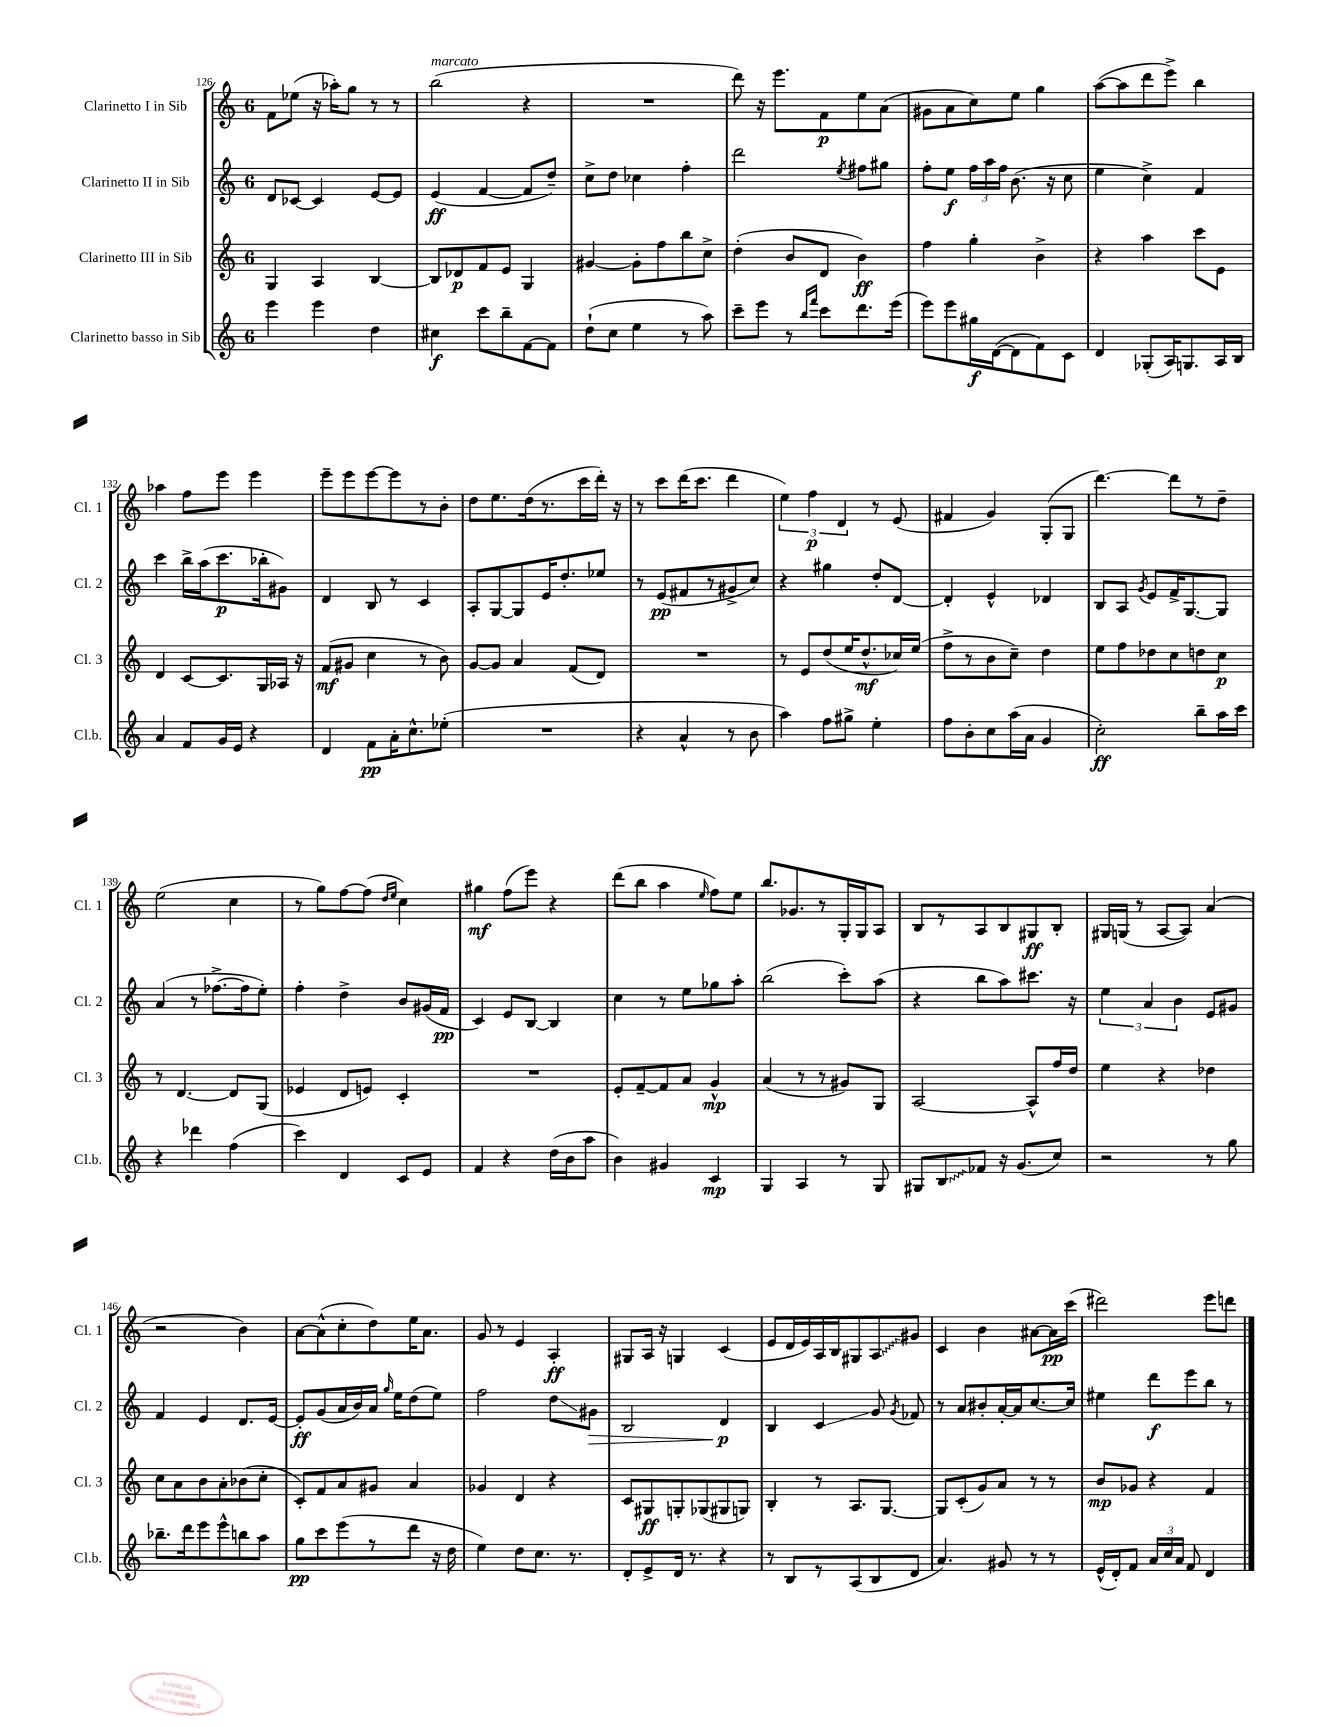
<<
\new StaffGroup <<
\new Staff = "s0" \with { instrumentName = "Clarinetto I in Sib" shortInstrumentName = "Cl. 1" } {
    \clef treble \key c \major \once \override Staff.TimeSignature.style = #'single-digit \time 6/8
    \autoBeamOff f'8[ ees''8]( r16 aes''16[-.) g''8] r8 r8 |
    b''2^\markup { \italic "marcato" }( r4 |
    R2. |
    d'''8) r16 e'''8.[ f'8\p e''8 a'8]( |
    gis'8[ a'8 c''8) e''8] g''4 |
    a''8[~( a''8 d'''8 e'''8]->) b''4 |
    aes''4 f''8[ e'''8] e'''4 |
    e'''8[-- e'''8 e'''8~ e'''8 r8 b'8]-. |
    d''8[ e''8. d''16( r8. c'''16 d'''16]-.) r16 |
    r8 c'''8[ d'''16( c'''8.] d'''4 |
    \tuplet 3/2 { e''4) f''4\p d'4 } r8 e'8( |
    fis'4 g'4) g8[-.( g8] |
    d'''4.~) d'''8[ r8 d''8]-- |
    e''2( c''4 |
    r8 g''8[) f''8~ f''8]( \grace { d''16[ e''16] } c''4) |
    gis''4\mf f''8[( e'''8]) r4 |
    d'''8[( b''8] a''4 \grace { e''16 } f''8[) e''8] |
    b''8.[ ges'8. r8 g16-. g16 a8] |
    b8[ r8 a8 b8 gis8\ff b8]-. |
    gis16[ g16]( r8 a8[~ a8]) a'4( |
    r2 b'4) |
    a'8[~ a'8-^( c''8-. d''8) e''16 a'8.] |
    g'8 r8 e'4 a4-.\ff |
    gis8[ a16] r16 g4 c'4( |
    e'8[ d'16 e'16) a16 b16 gis8 \once \override Glissando.style = #'zigzag a8\glissando gis'8] |
    c'4 b'4 ais'8[~ ais'16\pp c'''16]( |
    dis'''2) e'''8[ d'''8] \bar "|." |
}
\new Staff = "s1" \with { instrumentName = "Clarinetto II in Sib" shortInstrumentName = "Cl. 2" } {
    \clef treble \key c \major \once \override Staff.TimeSignature.style = #'single-digit \time 6/8
    \autoBeamOff d'8[ ces'8]~ ces'4 e'8[~ e'8] |
    e'4\ff( f'4~ f'8[ d''8]--) |
    c''8[-> d''8] ces''4 f''4-. |
    d'''2 \acciaccatura { e''8 } fis''8[ gis''8] |
    f''8[-. e''8]\f \tuplet 3/2 { f''16[ a''16 f''16] } b'8.( r16 c''8 |
    e''4 c''4->) f'4 |
    c'''4 b''16[-> a''16( c'''8.\p bes''16-. gis'8]) |
    d'4 b8 r8 c'4 |
    a8[-. g8~ g8 e'16 d''8.-. ees''8] |
    r8 e'8[\pp( fis'8 r8 gis'8-> c''8]) |
    r4 gis''4 d''8[-. d'8]~ |
    d'4-. e'4-^ des'4 |
    b8[ a8] \acciaccatura { g'8 } e'8[ f'16-> g8.~ g8] |
    a'4( r8 fes''8.[~-> fes''16 e''8]-.) |
    f''4-. d''4-> b'8[ gis'16( f'16]\pp |
    c'4) e'8[ b8]~ b4 |
    c''4 r8 e''8[ ges''8 a''8]-. |
    b''2( c'''8[-.) a''8]( |
    r4 b''8[ a''8) cis'''8.] r16 |
    \tuplet 3/2 { e''4 a'4 b'4 } e'8[ gis'8] |
    f'4 e'4 d'8.[ e'16]~ |
    e'8[-.\ff g'8( a'16 b'16) a'16] \grace { g''16 } e''16[ d''8( e''8]) |
    f''2 d''8[\glissando gis'8]\> |
    b2 d'4\p\! |
    b4 c'4\glissando g'8 \acciaccatura { g'8 } fes'8 |
    r8 a'8[ bis'8-. a'16~-. a'16 c''8.~ c''16] |
    eis''4 d'''8[\f e'''8 b''8] r8 \bar "|." |
}
\new Staff = "s2" \with { instrumentName = "Clarinetto III in Sib" shortInstrumentName = "Cl. 3" } {
    \clef treble \key c \major \once \override Staff.TimeSignature.style = #'single-digit \time 6/8
    \autoBeamOff g4 a4 b4~ |
    b8[ des'8\p f'8 e'8] g4 |
    gis'4~ gis'8[-. f''8 b''8 c''8]-> |
    d''4-.( b'8[ d'8] b'4\ff) |
    f''4 g''4-. b'4-> |
    r4 a''4 c'''8[ e'8] |
    d'4 c'8[~ c'8. g16 aes16] r16 |
    f'8[\mf( gis'8] c''4 r8 b'8) |
    g'8[~ g'8] a'4 f'8[( d'8]) |
    R2. |
    r8 e'8[ d''8( e''16 d''8.-^\mf ces''16) e''16]( |
    f''8[-> r8 b'8 c''8]--) d''4 |
    e''8[ f''8 des''8 c''8 d''8 c''8]\p |
    r8 d'4.~ d'8[ g8]( |
    ees'4 d'8[ e'8]) c'4-. |
    R2. |
    e'8[-. f'8~-- f'8 a'8] g'4-^\mp |
    a'4( r8 r8 gis'8[) g8] |
    a2~ a8[-^ f''16 d''16] |
    e''4 r4 des''4 |
    c''8[ a'8 b'8 a'8-. bes'8( c''8]-. |
    c'8[-.) f'8 a'8 gis'8] a'4 |
    ges'4 d'4 r4 |
    c'8[ gis8\ff g8-. ges8( gis8 g8]) |
    b4-. r8 a8.[ g8.]~ |
    g8[ c'8-.( g'8) a'8] r8 r8 |
    b'8[\mp ges'8] r4 f'4 \bar "|." |
}
\new Staff = "s3" \with { instrumentName = "Clarinetto basso in Sib" shortInstrumentName = "Cl.b." } {
    \clef treble \key c \major \once \override Staff.TimeSignature.style = #'single-digit \time 6/8
    \autoBeamOff e'''4 e'''4 d''4 |
    cis''4\f c'''8[ b''8-- f'8~ f'8] |
    d''8[-!( c''8] e''4 r8 a''8) |
    c'''8[-- e'''8] r8 \grace { b''16[ f'''16] } c'''8[ d'''8. e'''16]( |
    e'''8[) e'''8 gis''16\f d'16~( d'8 f'8) c'8] |
    d'4 ges8[-.( a16) g8. a16 b16] |
    a'4 f'8[ g'16 e'16] r4 |
    d'4 f'8[\pp a'16-. c''8.-^ ees''8]-.( |
    R2. |
    r4 a'4-^ r8 b'8 |
    a''4) f''8[ gis''8]-> e''4-. |
    f''8[ b'8-. c''8 a''16( a'16] g'4 |
    c''2-.\ff) b''8[-- a''16 c'''16] |
    r4 des'''4 f''4( |
    c'''4) d'4 c'8[ e'8] |
    f'4 r4 d''16[( b'16 a''8] |
    b'4) gis'4 c'4\mp |
    g4 a4 r8 g8 |
    gis8[ \once \override Glissando.style = #'zigzag b8\glissando fes'8] r16 g'8.[( c''8]) |
    r2 r8 g''8 |
    bes''8.[-- d'''16 e'''8 e'''8-^ b''8 a''8] |
    g''8[\pp c'''8 e'''8( r8 d'''8] r16 d''16 |
    e''4) d''8[ c''8.] r8. |
    d'8[-. e'8-> d'16] r8. r4 |
    r8 b8[ r8 a8( b8 d'8] |
    a'4.) gis'8 r8 r8 |
    e'16[-^( d'16-.) f'8] \tuplet 3/2 { a'16[ c''16 a'16] } f'8 d'4 \bar "|." |
}
>>
>>
\layout { \context { \Score currentBarNumber = #126 } }
